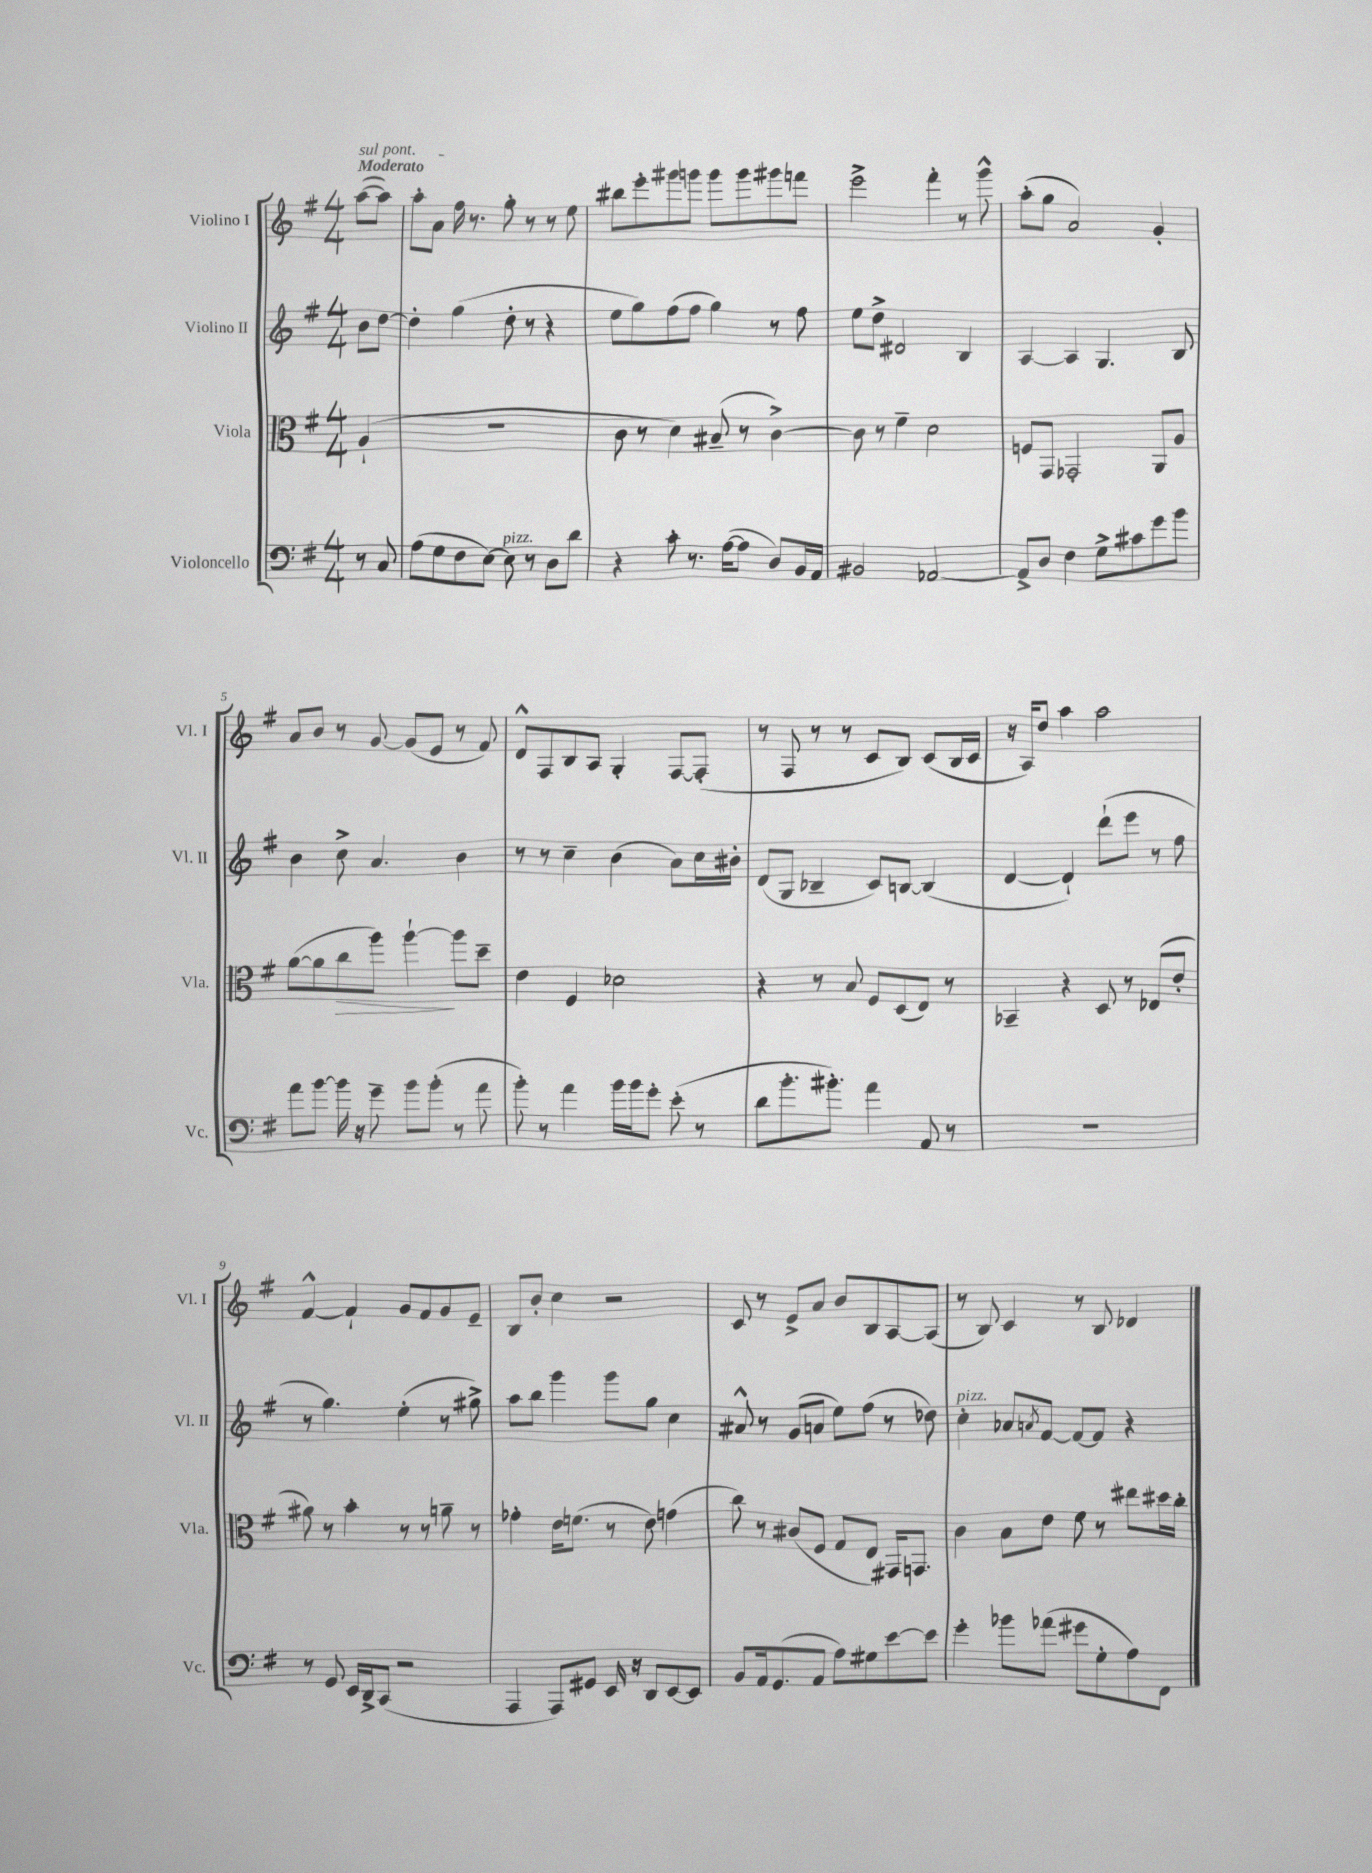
<<
\new StaffGroup <<
\new Staff = "s0" \with { instrumentName = "Violino I" shortInstrumentName = "Vl. I" } {
    \clef treble \key g \major \numericTimeSignature \time 4/4 \partial 4 \tempo "Moderato"
    \once \override TextSpanner.bound-details.left.text = \markup { \italic "sul pont." } a''8~\startTextSpan( a''8) |
    a''8-. a'8 fis''16\stopTextSpan r8. g''8-. r8 r8 e''8 |
    bis''8 e'''8-. gis'''8 g'''8 g'''8 g'''8 gis'''8 f'''8 |
    e'''2-> fis'''4-. r8 g'''8-^ |
    a''8-.( g''8 a'2) g'4-. |
    a'8 b'8 r8 g'8~ g'8( e'8 r8 fis'8) |
    d'8-^ fis8 b8 a8 g4-. fis8~ fis8-.( |
    r8 fis8 r8 r8 c'8 b8) c'8( b16 c'16 |
    r16 a16) d''8 a''4 a''2 |
    fis'4~-^ fis'4-! g'8 fis'8 g'8 e'8-- |
    b8 b'8-. c''4 r2 |
    c'8 r8 e'8-> a'8 b'8 b8 a8~ a8( |
    r8 b8) c'4 r8 b8 des'4 \bar "|." |
}
\new Staff = "s1" \with { instrumentName = "Violino II" shortInstrumentName = "Vl. II" } {
    \clef treble \key g \major \numericTimeSignature \time 4/4 \partial 4
    b'8 d''8~ |
    d''4-. g''4( d''8-. r8 r4 |
    e''8 g''8) fis''8( fis''8 g''4) r8 fis''8 |
    e''8 d''8-> dis'2 b4 |
    a4~ a4 g4. b8 |
    b'4 c''8-> a'4. b'4 |
    r8 r8 c''4-- b'4( a'8) c''16 bis'16-. |
    d'8( g8 bes4-- c'8) b8~ b4( |
    d'4~ d'4-!) d'''8-!( e'''8 r8 fis''8 |
    r8 g''4.) e''4-.( r8 gis''8->) |
    a''8 b''8 g'''4 g'''8 g''8 c''4 |
    ais'8-^ r8 g'8( a'8 e''8) fis''8( r8 des''8) |
    c''4-.^\markup { \italic "pizz." } aes'8 \acciaccatura { a'8 } fis'8~ fis'8~ fis'8 r4 \bar "|." |
}
\new Staff = "s2" \with { instrumentName = "Viola" shortInstrumentName = "Vla." } {
    \clef alto \key g \major \numericTimeSignature \time 4/4 \partial 4
    a4-!( |
    R1 |
    c'8 r8 d'4) bis8--( r8 c'4~->) |
    c'8 r8 fis'4-- d'2 |
    f8 g,8 ges,2-. a,8 a8 |
    a'8~( a'8 c''8\> a''8) a''4~-!\! a''8 d''8-- |
    e'4 fis4 des'2 |
    r4 r8 b8 fis8 d8( e8) r8 |
    bes,4-- r4 d8 r8 ees8( e'8-. |
    ais'8) r8 b'4-. r8 r8 a'8-- r8 |
    ges'4-. e'16 f'8.( r8 e'8) g'4( |
    c''8) r8 cis'8( fis8 g8 e8) gis,16 g,8. |
    c'4 b8 e'8 fis'8 r8 eis''8 dis''16 c''16-. \bar "|." |
}
\new Staff = "s3" \with { instrumentName = "Violoncello" shortInstrumentName = "Vc." } {
    \clef bass \key g \major \numericTimeSignature \time 4/4 \partial 4
    r8 c8 |
    a8( g8 fis8 e8~) e8^\markup { \italic "pizz." } r8 d8 d'8 |
    r4 c'8-. r8. a16~( a8 d8) b,16 a,16 |
    bis,2 aes,2~ |
    aes,8-> d8 fis4 g8-> cis'8 g'8 b'8 |
    a'8 b'8~ b'16 r16 g'8-- b'8 b'8-.( r8 a'8 |
    b'8-.) r8 a'4 b'16 b'16 g'8-. e'8-.( r8 |
    d'8 b'8.-. bis'8.-.) a'4 a,8 r8 |
    R1 |
    r8 g,8 e,16 d,16-> c,8( r2 |
    a,,4 a,,8) gis,8 e,16 r16 d,8 e,8~ e,8 |
    b,8 a,16 g,8.( a,8 a8) gis8 e'8~ e'8 |
    g'4-. bes'8 aes'8( gis'8 g8-. a8) fis,8 \bar "|." |
}
>>
>>
